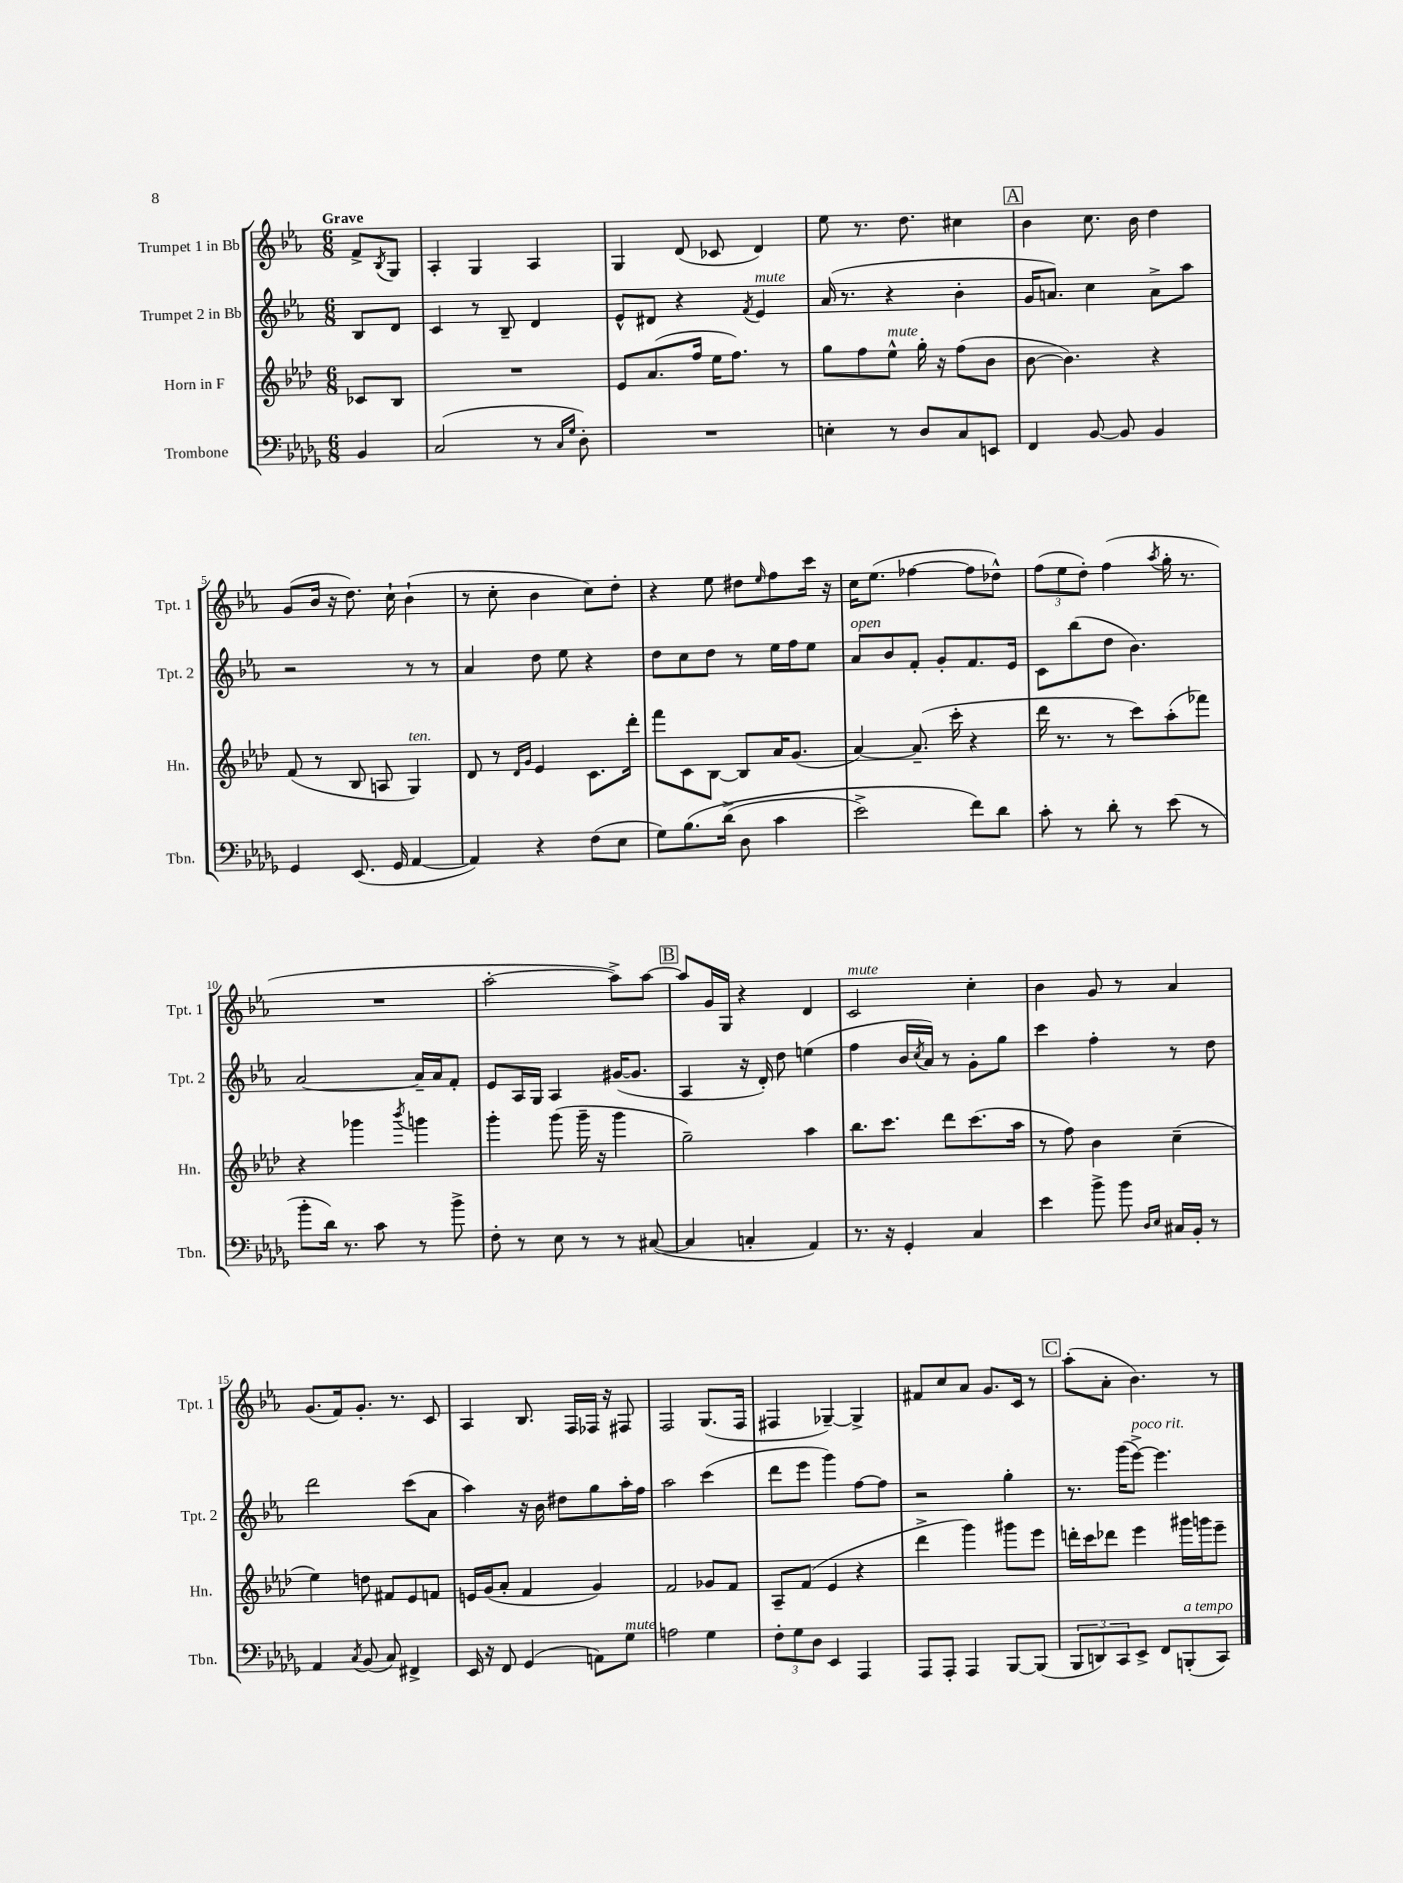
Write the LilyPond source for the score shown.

<<
\new StaffGroup <<
\new Staff = "s0" \with { instrumentName = "Trumpet 1 in Bb" shortInstrumentName = "Tpt. 1" } {
    \clef treble \key ees \major \numericTimeSignature \time 6/8 \partial 4 \tempo "Grave"
    f'8-> \acciaccatura { bes8 } g8 |
    aes4-. g4 aes4 |
    g4 d'8( ces'8 d'4) |
    ees''8 r8. d''8. cis''4 |
    \mark \markup { \box "A" } bes'4 c''8. bes'16 d''4 |
    g'8( bes'16 r16 d''8.) c''16-! bes'4-!( |
    r8 c''8-. bes'4 c''8) d''8-. |
    r4 ees''8 dis''8 \grace { ees''16 } f''8 c'''16 r16 |
    c''16 ees''8.( fes''4~ fes''8 des''8-^) |
    \tuplet 3/2 { f''8( ees''8 d''8-.) } f''4( \acciaccatura { aes''8 } g''16-. r8. |
    R2. |
    aes''2~-. aes''8->) aes''8~ |
    \mark \markup { \box "B" } aes''8 g'16 g16 r4 d'4 |
    c'2^\markup { \italic "mute" } c''4-. |
    bes'4 g'8 r8 aes'4 |
    g'8.( f'16) g'8.-. r8. c'8 |
    aes4 bes8. f16 fes16 r16 fis8 |
    f2 g8.( f16 |
    fis4 ges4~--) ges4-> |
    fis'8 c''8 aes'8 g'8. c'16 r8 |
    \mark \markup { \box "C" } aes''8-.( aes'8-. bes'4.) r8 \bar "|." |
}
\new Staff = "s1" \with { instrumentName = "Trumpet 2 in Bb" shortInstrumentName = "Tpt. 2" } {
    \clef treble \key ees \major \numericTimeSignature \time 6/8 \partial 4
    bes8 d'8 |
    c'4 r8 bes8-- d'4 |
    ees'8-^ dis'8 r4 \acciaccatura { f'8 } ees'4^\markup { \italic "mute" } |
    aes'16( r8. r4 bes'4-. |
    \mark \markup { \box "A" } g'16 a'8.) c''4 a'8-> aes''8 |
    r2 r8 r8 |
    aes'4 d''8 ees''8 r4 |
    d''8 c''8 d''8 r8 ees''16 f''16 ees''8 |
    aes'8^\markup { \italic "open" } bes'8 f'8-. g'8-. f'8. ees'16 |
    c'8 bes''8( d''8 bes'4.) |
    aes'2~ aes'16-- aes'16 f'8-. |
    ees'8 aes16 g16 aes4 gis'16~( gis'8. |
    \mark \markup { \box "B" } aes4 r16 d'16-.) d''8 e''4( |
    f''4 bes'16 \acciaccatura { c''8 } aes'16) r8 g'8-. g''8 |
    c'''4 f''4-. r8 d''8 |
    d'''2 c'''8( aes'8 |
    aes''4) r16 bes'16 dis''8 g''8 aes''16-. f''16 |
    aes''2 c'''4( |
    d'''8 ees'''8 g'''4) f''8~ f''8 |
    r2 g''4-. |
    \mark \markup { \box "C" } r8. g'''16( ees'''8~->^\markup { \italic "poco rit." }) ees'''4. \bar "|." |
}
\new Staff = "s2" \with { instrumentName = "Horn in F" shortInstrumentName = "Hn." } {
    \clef treble \key aes \major \numericTimeSignature \time 6/8 \partial 4
    ces'8 bes8 |
    R2. |
    ees'8 aes'8.( f''16 ees''16 f''8.) r8 |
    g''8 f''8 ees''8-^^\markup { \italic "mute" } g''16-. r16 f''8( bes'8 |
    \mark \markup { \box "A" } bes'8~ bes'4.) r4 |
    f'8( r8 bes8 a8 g4^\markup { \italic "ten." }) |
    des'8 r8 \grace { des'16 g'16 } ees'4 c'8. des'''16-. |
    f'''8 c'8 bes8~ bes8 aes'16 g'8.( |
    aes'4~) aes'8.--( c'''16-. r4 |
    des'''16 r8. r8 c'''8) aes''8-.( fes'''8) |
    r4 ges'''4 \acciaccatura { bes'''8 } g'''4 |
    g'''4-. g'''8( g'''16-- r16 g'''4 |
    \mark \markup { \box "B" } g''2--) aes''4 |
    bes''8. c'''8. des'''8 c'''8.( aes''16 |
    r8 f''8) bes'4 c''4--( |
    ees''4) d''8 fis'8 ees'8 f'8 |
    e'16 g'16( aes'8-. f'4 g'4) |
    f'2 ges'8 f'8 |
    aes8-- f'8( ees'4 r4 |
    des'''4-> g'''4) gis'''8 ees'''8 |
    \mark \markup { \box "C" } d'''16-. c'''16 des'''8 ees'''4 gis'''16 g'''16 ees'''8-- \bar "|." |
}
\new Staff = "s3" \with { instrumentName = "Trombone" shortInstrumentName = "Tbn." } {
    \clef bass \key des \major \numericTimeSignature \time 6/8 \partial 4
    bes,4 |
    c2( r8 \grace { c16 ges16 } des8-.) |
    R2. |
    e4-. r8 des8 c8 e,8 |
    \mark \markup { \box "A" } f,4 bes,8~ bes,8 bes,4 |
    ges,4 ees,8.( ges,16 aes,4~ |
    aes,4) r4 f8( ees8 |
    ges8) bes8.\( des'16->( des8 c'4 |
    ees'2->) f'8\) des'8 |
    c'8-. r8 des'8-. r8 ees'8( r8 |
    bes'8-. des'16) r8. c'8 r8 bes'8-> |
    f8-. r8 ees8 r8 r8 cis8~( |
    \mark \markup { \box "B" } cis4 c4-. aes,4) |
    r8. r16 ges,4-. c4 |
    ees'4 bes'8-> bes'8 \grace { des16 ees16 } cis16 bes,16-. r8 |
    aes,4 \acciaccatura { c8 } bes,8( c8) fis,4-> |
    ees,16 r16 f,8 ges,4( a,8) ges8^\markup { \italic "mute" } |
    a2 ges4 |
    \tuplet 3/2 { f8-. ges8 des8 } ees,4 aes,,4 |
    aes,,8 aes,,8-. aes,,4 bes,,8~ bes,,8( |
    \mark \markup { \box "C" } \tuplet 3/2 { bes,,8 d,8) c,8 } ees,8-> f,8 b,,8-.^\markup { \italic "a tempo" }( c,8) \bar "|." |
}
>>
>>
